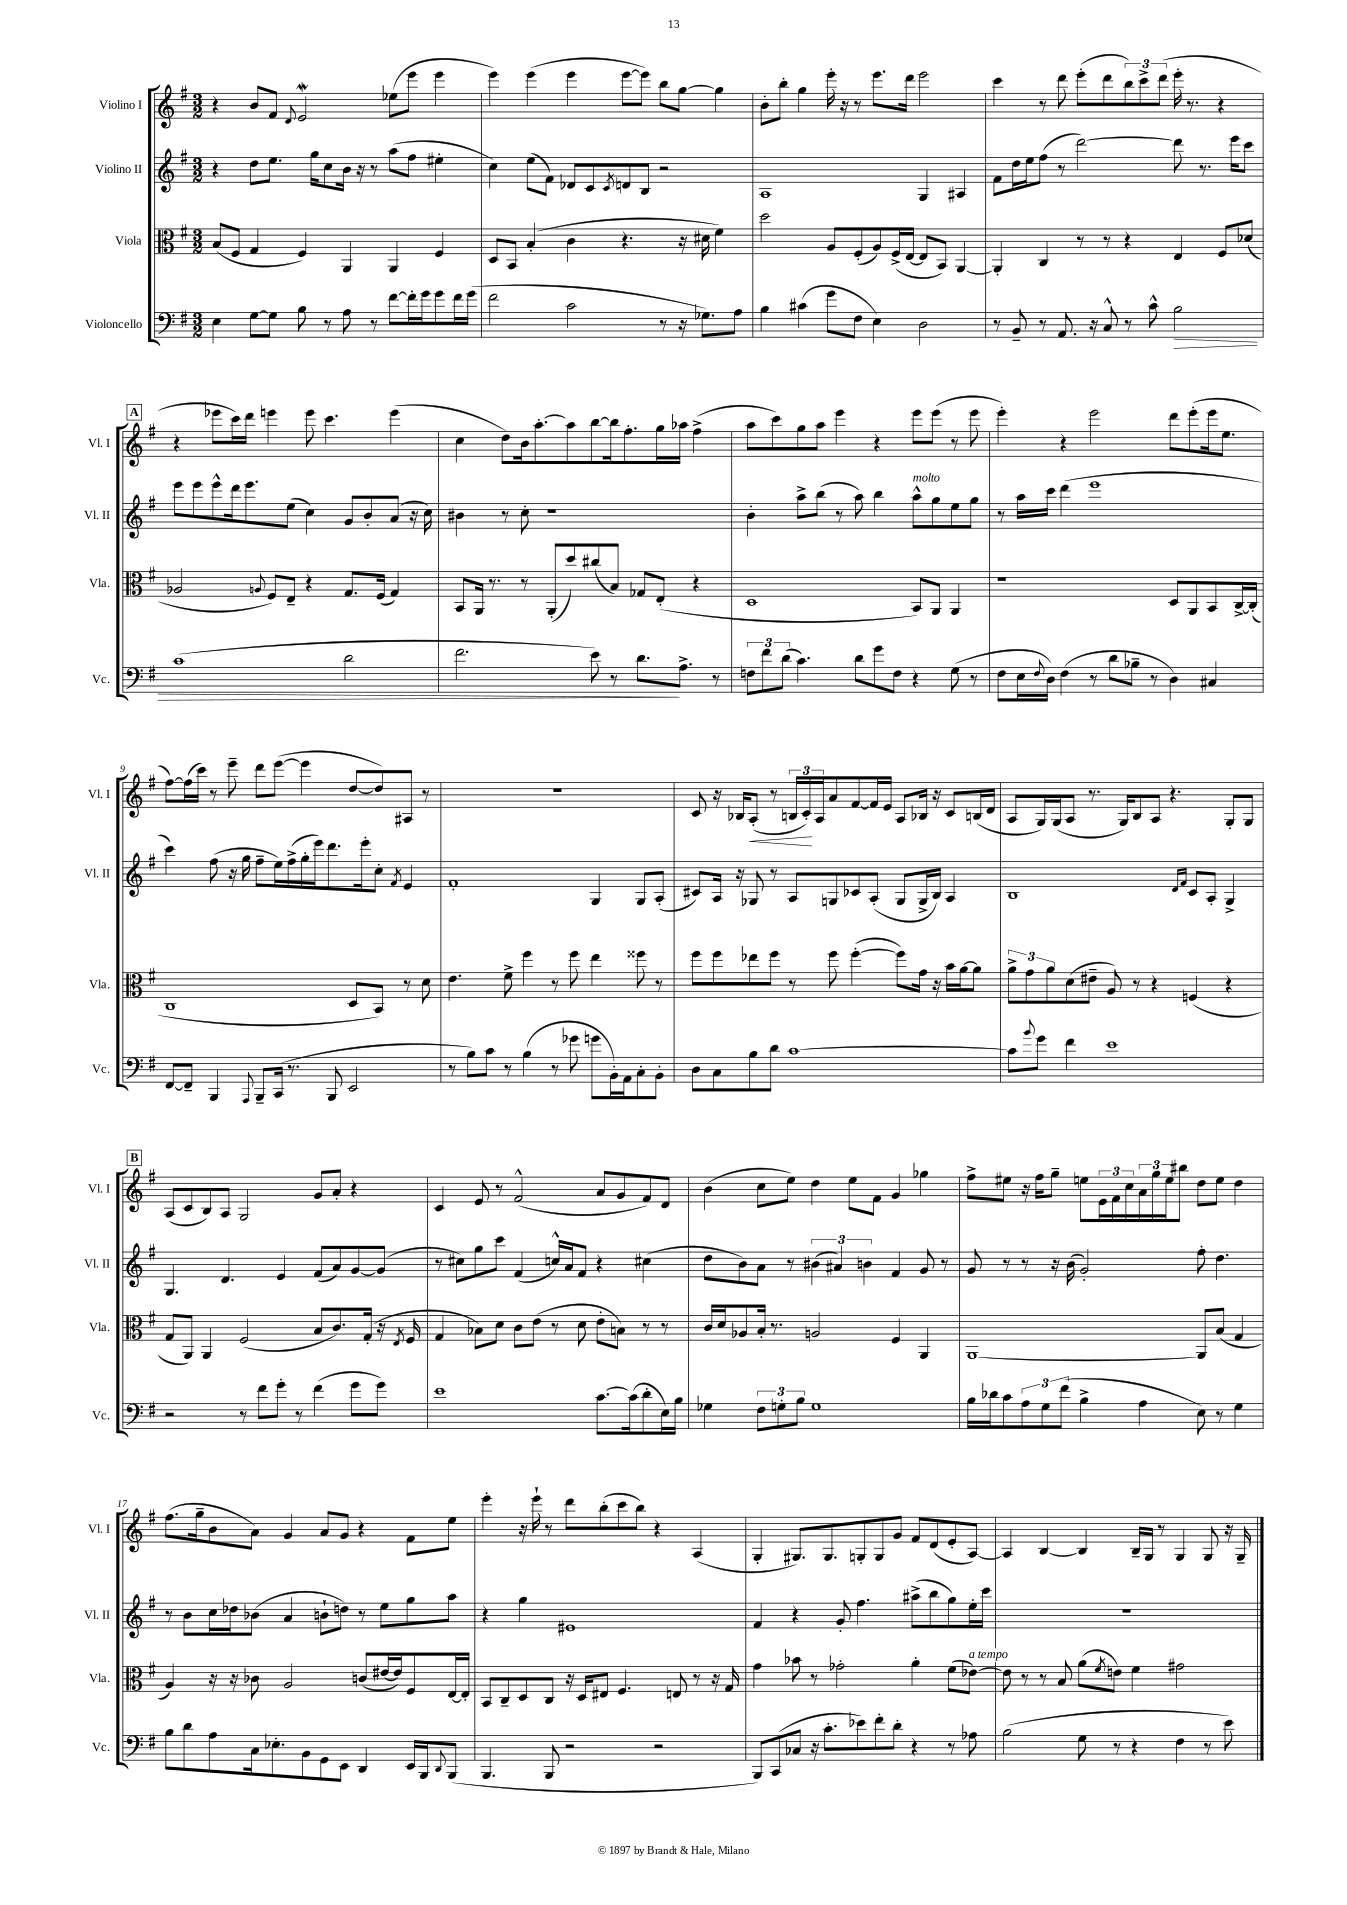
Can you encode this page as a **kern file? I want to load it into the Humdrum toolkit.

**kern	**kern	**kern	**kern
*staff4	*staff3	*staff2	*staff1
*clefF4	*clefC3	*clefG2	*clefG2
*k[f#]	*k[f#]	*k[f#]	*k[f#]
*M3/2	*M3/2	*M3/2	*M3/2
4E	(8B	4r	4r
.	8F#	.	.
[8G	4G	8dd	8b
8G]	.	8.ee	8f#
.	.	.	8qqd
8B	4F#)	.	2e
.	.	16gg	.
8r	.	8cc	.
8A	4AA	16b	.
.	.	16r	.
8r	.	8r	.
[8f#	4AA	(8aa	(8ee-
16f#']	.	8ff#	8eee
16g	.	.	.
8g	4F#	4ee#'	4eee
16f#	.	.	.
(16g	.	.	.
=	=	=	=
2f#	8D	4cc)	4eee)
.	8BB	.	.
.	(4B'	(8ee	(4eee
.	.	8f#)	.
2c	4c	8d-	4eee
.	.	8c	.
.	.	8qc	.
.	4.r	8d	[8eee
.	.	8B	8eee])
8r	.	2r	8bb
16r	16r	.	[8gg
8.G-)	16d#	.	.
.	4f#)	.	4gg]
8A	.	.	.
=	=	=	=
4B	2dd	1A	8b'
.	.	.	8bb'
(4c#	.	.	4gg
8g	8A	.	16eee'
.	.	.	16r
8F#	(8F#'	.	8r
4E)	8A)	.	8.eee
.	(16F#^	.	.
.	[16E	.	16ddd
2D	8E]	4G	2eee
.	8BB)	.	.
.	[4AA	4A#	.
=	=	=	=
8r	4AA']	8f#	4ccc
8BB~	.	16dd	.
.	.	16ee	.
8r	4C	(8ff#	8r
8.AA	.	8r	8ddd
.	8r	[2ddd)	(8eee'
16r	.	.	.
8C^^	8r	.	8ddd
8r	4r	.	12bb)
.	.	.	12ccc^
8c^^	.	.	.
.	.	.	(12ddd
2B	4E	8ddd]	16eee'
.	.	.	8.r
.	.	8.r	.
.	8F#	.	4r
.	.	16eee	.
.	(8d-	8ccc	.
=	=	=	=
(1c	2A-	8eee	4r
.	.	8eee	.
.	.	8eee^^	8eee-
.	.	16ddd	16ccc)
.	.	8.eee	16ddd
.	8qqA	.	.
.	8F#)	.	4eee
.	8E~	(8ee	.
.	4r	4cc)	8eee
.	.	.	4.ccc
2d	8.G	8g	.
.	.	8b'	.
.	(16F#	.	.
.	4G)	(8a	(4eee
.	.	16r	.
.	.	16cc)	.
=	=	=	=
2.f#	8BB	4b#	4cc
.	16AA	.	.
.	8.r	.	.
.	.	8r	8dd)
.	8r	8cc'	16b
.	.	.	[8.aa'
.	(8AA'	1r	.
.	8dd)	.	8aa]
8e)	(8cc#	.	[8bb
8r	8B)	.	16bb]
.	.	.	8.ff#'
8.d	8G-	.	.
.	(8E'	.	16gg
8.A^	.	.	16aa-
.	4r	.	(4ff#^
8r	.	.	.
=	=	=	=
12F	1D	4b'	8aa
12f#	.	.	.
.	.	.	8ccc)
(12d	.	.	.
4.c)	.	8aa^	8gg
.	.	(8bb	8aa
.	.	8r	4eee
8d	.	8aa)	.
8g	.	4bb	4r
8F	.	.	.
4r	8BB)	8aa^^	8eee
.	8AA	8gg	(8eee
(8G	4AA	8ee	8r
8r	.	8gg	8eee
=	=	=	=
8F#	1r	8r	4eee')
16E	.	16aa	.
8qqF#	.	.	.
16D)	.	16ccc	.
(4F#	.	(4ddd	4r
8r	.	1eee	2eee
8d	.	.	.
8B-~	.	.	.
8r	.	.	.
4D)	8D	.	8ddd
.	8AA	.	(8eee'
4C#	8BB	.	16eee
.	.	.	8.ee
.	[16C^	.	.
.	(16C']	.	.
=	=	=	=
[8FF#	1C	4ccc)	[8ff#)
8FF#~]	.	.	(16ff#]
.	.	.	16ccc)
4BBB	.	(8ff#	8r
.	.	16r	8eee~
.	.	16gg	.
8qqAAA	.	.	.
8BBB~	.	8ff#~	8ddd
(16CC	.	16ee)	([8eee
8.r	.	(16ff#^	.
.	.	16gg'	4eee]
.	.	16eee)	.
8BBB	.	8.ddd	.
2EE	8D	.	[8dd
.	.	16eee'	.
.	8BB)	8cc'	8dd])
.	.	8qf#	.
.	8r	4e	8A#
.	8d	.	8r
=	=	=	=
8r	4.e	1f#'	1.r
8B)	.	.	.
8c	.	.	.
8r	8f#^	.	.
(4B	4ff#	.	.
8r	8r	.	.
8g-	8ff#	.	.
8g	4ee	4G	.
16BB')	.	.	.
16AA	.	.	.
8C'	8ff##	8G	.
8BB'	8r	(8A'	.
=	=	=	=
8D	8ff#	8c#)	8c
8C	8ff#	16A	16r
.	.	16r	16B-
8B	8ee-	8G-	(8A'
8d	8ff#	8r	8r
[1c	8r	8A	24B
.	.	.	24c')
.	.	.	24A
.	8ff#	8G	8a
.	([4ff#'	8c-	[8f#
.	.	(8A'	16f#]
.	.	.	16e
.	8ff#])	8G	8A
.	16g	16G^	16B-
.	16r	16B)	16r
.	16b	4A	8c
.	[16a	.	.
.	8a]	.	(16B
.	.	.	16d
=	=	=	=
8c]	12a^	1B	8A
.	12g	.	.
8qqb	.	.	.
8g	.	.	16G)
.	12a	.	.
.	.	.	(16G
4f#	(8d	.	8A
.	8e#~	.	8.r
1e	8A)	.	.
.	.	.	16G)
.	8r	.	8B
.	4r	.	8A
.	.	.	4.r
.	.	16qqd	.
.	.	16qqf#	.
.	(4F	8c	.
.	.	8A'	.
.	4r	4G^	8G'
.	.	.	8G
=	=	=	=
2r	8G	4.G	(8A
.	8AA)	.	8c
.	4AA	.	8B)
.	.	4.d	8A
8r	(2F#	.	2G
8f#	.	.	.
8g'	.	4e	.
8r	.	.	.
(4f#	8B	(8f#	8g
.	8.c)	8a)	8a'
8g	.	[8g	4r
.	(16G'	.	.
8g)	16r	(8g]	.
.	8qE	.	.
.	16F#	.	.
=	=	=	=
1e	4G	8r	4c
.	.	8cc#)	.
.	8B-)	8gg	8e
.	8d	8ccc	8r
.	8c	(4f#	(2f#^^
.	(8e	.	.
.	8r	16cc^^)	.
.	.	16a	.
.	8d	8f#	.
[8.c	8e'	4r	8a
.	8B)	.	8g
(16c]	.	.	.
8d'	8r	(4cc#	8f#)
16E)	8r	.	8d
16B	.	.	.
=	=	=	=
4G-	16c	8dd	(4b
.	16d	.	.
.	8A-	8b)	.
12F#	16B'	8a	8cc
.	8.r	.	.
12G'	.	.	.
.	.	8r	8ee)
12B	.	.	.
1G	2A	(6b#	4dd
.	.	6a#)	.
.	.	.	8ee
.	.	6b	.
.	.	.	8f#
.	4F#	4f#	4g
.	4AA	8g	4gg-
.	.	8r	.
=	=	=	=
16B	[1AA	8g	8ff#^
16d-	.	.	.
8c	.	8r	8ee#
12A	.	8r	16r
.	.	.	16ff#
12G	.	.	.
.	.	16r	8gg~
(12f#	.	.	.
.	.	(16b	.
4B^	.	2g')	8ee
.	.	.	24e
.	.	.	24f#
.	.	.	24cc
4A	.	.	24a
.	.	.	24gg
.	.	.	24ee
.	.	.	8bb#
8E)	8AA]	8ff#'	8dd
8r	(8B	4.dd	8ee
4G	4G	.	4dd
=	=	=	=
8B	4A)	8r	(8.ff#
8d	.	8b	.
.	.	.	16gg~
8A	16r	16cc	8b
.	16r	16dd-	.
16C	8c-	(8b-	8a)
8.E-'	.	.	.
.	2A	4a	4g
8BB	.	.	.
8GG	.	8b`	8a
8EE	.	8dd)	8g
4DD	(8c	8r	4r
.	[16e#	8ee	.
.	16e#])	.	.
16EE	8F#	8gg	8f#
16BBB	.	.	.
8qqDD	.	.	.
(8BBB	[16E	8aa	8ee
.	16E']	.	.
=	=	=	=
4.BBB	8BB	4r	4eee'
.	8C~	.	.
.	8D	4gg	16r
.	.	.	16eee`
8BBB	8C	.	8r
2r	16r	1e#	8ddd
.	16D	.	.
.	8E#	.	(8bb'
.	4.F#	.	8ccc
.	.	.	8bb)
2r	.	.	4r
.	8E	.	.
.	8r	.	(4A
.	16r	.	.
.	16G	.	.
=	=	=	=
8BBB)	4g	4f#	4G'
(8CC	.	.	.
8C-	8b-	4r	8.G#)
16r	8r	.	.
8.c'	.	.	8.G#
.	2g-'	8g'	.
8e-)	.	4.ff#	8G'
8f#'	.	.	8G
8d'	.	.	8g
4r	4a'	(8aa#^	8f#
.	.	8bb	(8d
8r	(8f#	8gg)	8e'
8A-	[8e-)	16ee'	[8A)
.	.	16ccc	.
=	=	=	=
(2B	8e-]	1.r	4A]
.	8r	.	.
.	8r	.	[4B
.	8B	.	.
8G	(8a	.	4B]
.	8qf#	.	.
8r	8e)	.	.
4r	4f#	.	16B~
.	.	.	16G
.	.	.	8r
4F#	2g#	.	4G
8r	.	.	8G
8e)	.	.	16r
.	.	.	16G~
==	==	==	==
*-	*-	*-	*-
